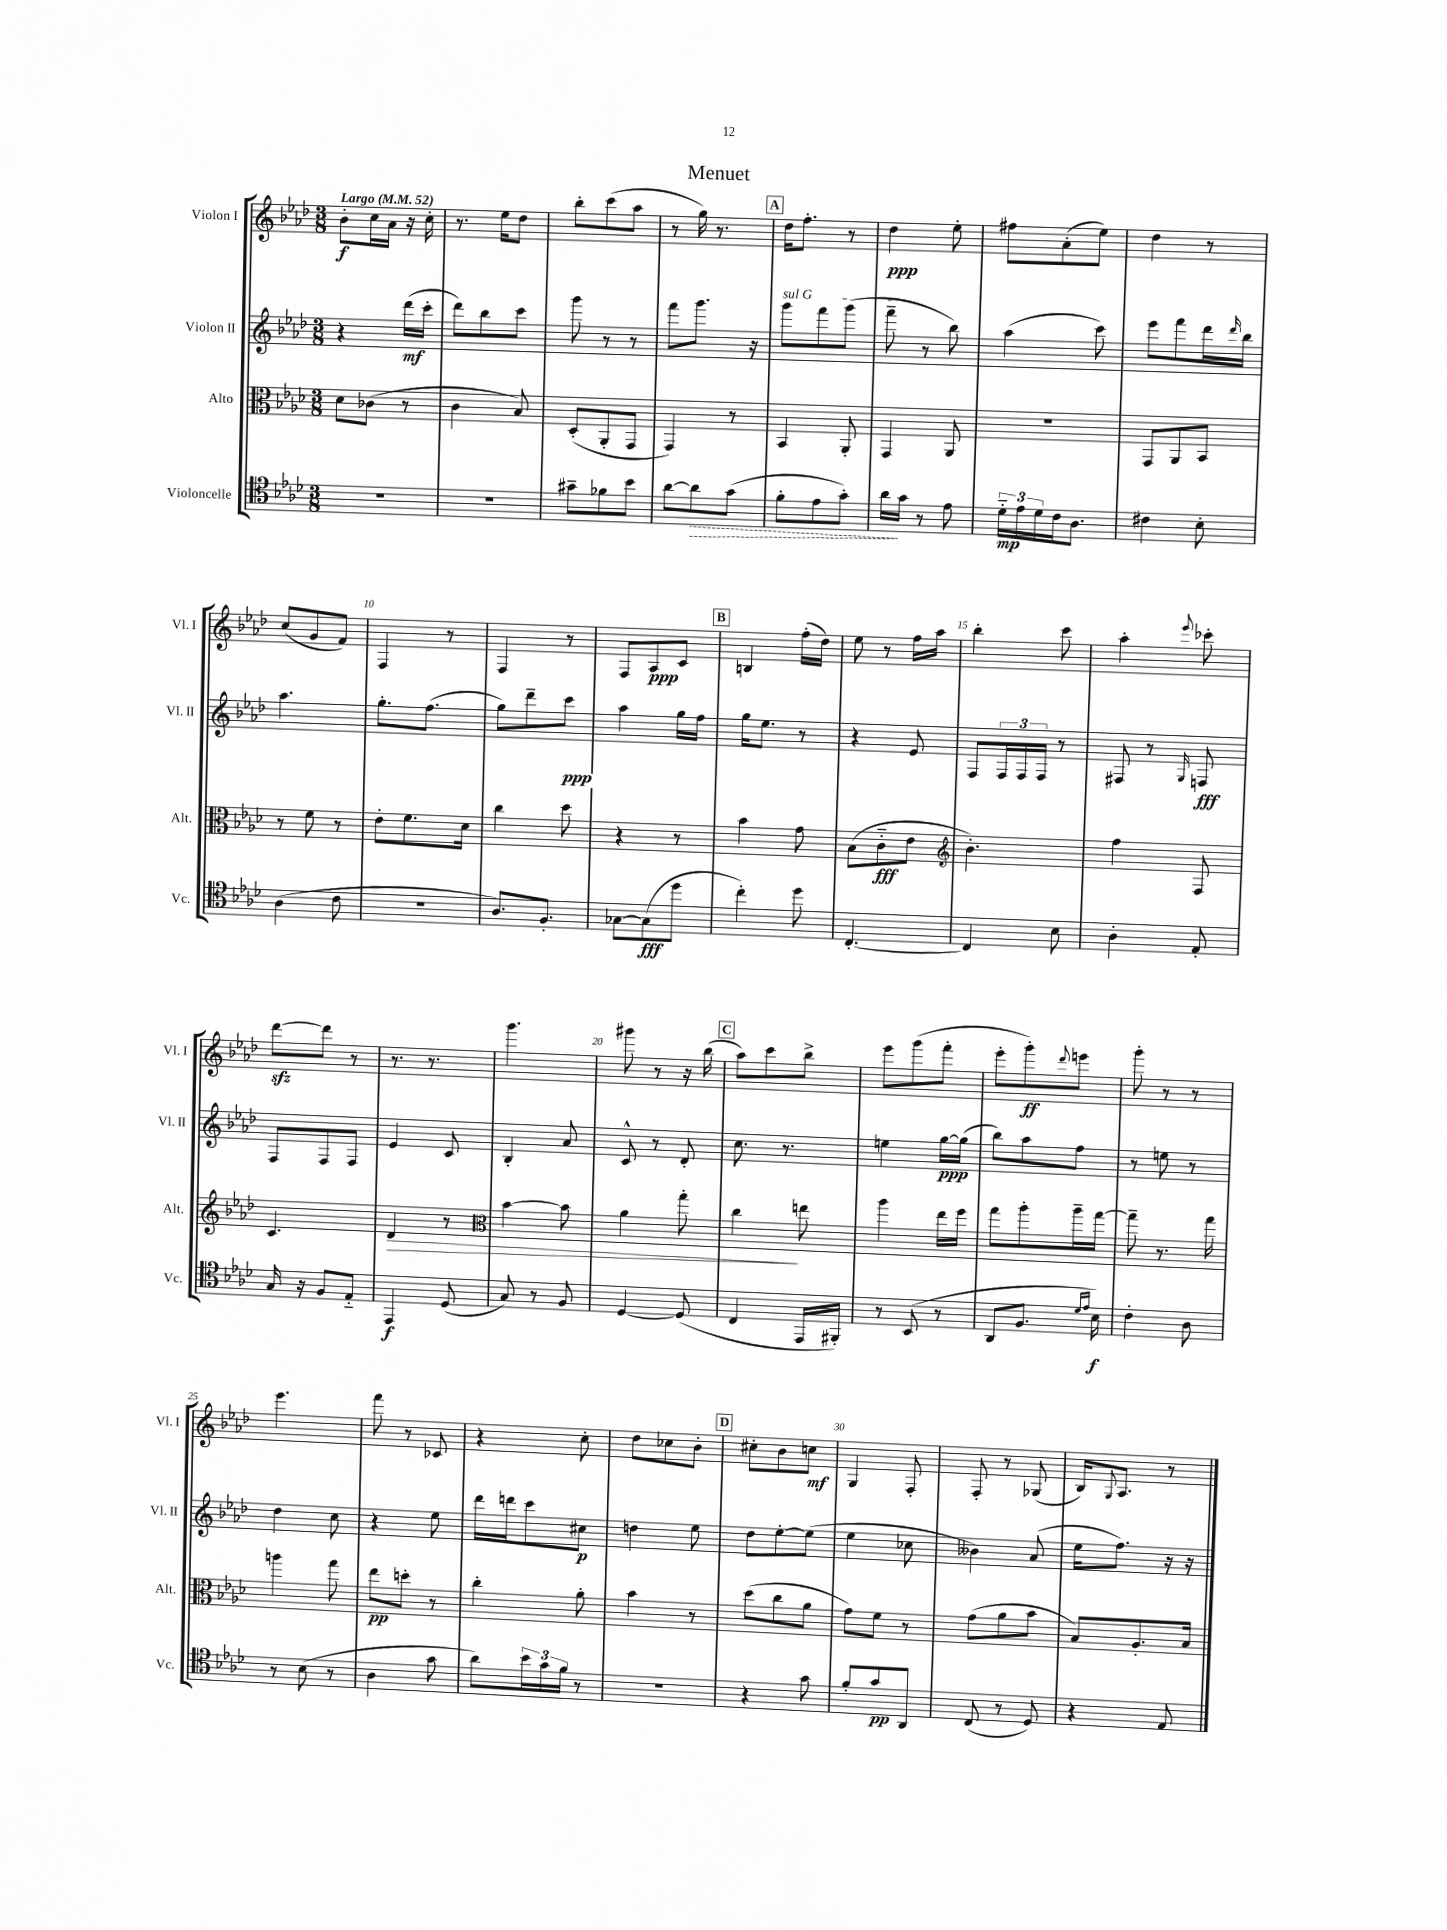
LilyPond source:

\header { title = "Menuet" }
<<
\new StaffGroup <<
\new Staff = "s0" \with { instrumentName = "Violon I" shortInstrumentName = "Vl. I" } {
    \clef treble \key aes \major \numericTimeSignature \time 3/8 \tempo "Largo" 4 = 52
    bes'8-.\f c''16 aes'16 r16 c''16-. |
    r8. ees''16 des''8 |
    bes''8-. c'''8( aes''8 |
    r8 g''16) r8. |
    \mark \markup { \box "A" } des''16 f''8.-. r8 |
    des''4\ppp ees''8-. |
    fis''8 aes'8-.( ees''8) |
    des''4 r8 |
    c''8( g'8 f'8) |
    f4 r8 |
    f4 r8 |
    f8 aes8\ppp c'8 |
    \mark \markup { \box "B" } b4 f''16-.( des''16) |
    ees''8 r8 f''16 aes''16 |
    bes''4-. c'''8 |
    aes''4-. \appoggiatura { ees'''8 } ces'''8-. |
    des'''8~\sfz des'''8 r8 |
    r8. r8. |
    g'''4. |
    gis'''8 r8 r16 bes''16( |
    \mark \markup { \box "C" } aes''8) c'''8 bes''8-> |
    ees'''8 g'''8( f'''8-. |
    ees'''8-. g'''8-.\ff) \appoggiatura { des'''8 } e'''8 |
    g'''8-. r8 r8 |
    ees'''4. |
    f'''8 r8 ces'8 |
    r4 c''8-. |
    des''8 ces''8 bes'8-. |
    \mark \markup { \box "D" } cis''8-. bes'8 c''8\mf |
    g4 f8-. |
    f8-. r8 ges8( |
    bes16) \appoggiatura { g8 } aes8. r8 \bar "|." |
}
\new Staff = "s1" \with { instrumentName = "Violon II" shortInstrumentName = "Vl. II" } {
    \clef treble \key aes \major \numericTimeSignature \time 3/8
    r4 des'''16\mf( c'''16-. |
    des'''8) bes''8 c'''8 |
    g'''8 r8 r8 |
    f'''8 g'''8. r16 |
    \mark \markup { \box "A" } \once \override TextSpanner.bound-details.left.text = \markup { \italic "sul G" } g'''8\startTextSpan f'''8 g'''8( |
    f'''8--\stopTextSpan r8 bes''8) |
    aes''4( c'''8) |
    ees'''8 f'''8 des'''16 \grace { des'''16 } bes''16 |
    aes''4. |
    g''8.-. f''8.( |
    g''8) des'''8-- c'''8\ppp |
    aes''4 g''16 f''16 |
    \mark \markup { \box "B" } g''16 ees''8. r8 |
    r4 ees'8 |
    f8 \tuplet 3/2 { f16 f16 f16 } r8 |
    fis8 r8 \grace { g16 } f8\fff |
    f8 f8 f8 |
    ees'4 c'8 |
    bes4-. aes'8 |
    c'8-^ r8 des'8-. |
    \mark \markup { \box "C" } c''8. r8. |
    e''4 g''16~\ppp g''16( |
    bes''8) aes''8 f''8 |
    r8 e''8 r8 |
    des''4 c''8 |
    r4 ees''8 |
    des'''16 d'''16 c'''8 cis''8\p |
    d''4 ees''8 |
    \mark \markup { \box "D" } des''8 ees''8~-. ees''8( |
    ees''4 ces''8 |
    beses'4) aes'8( |
    ees''16 f''8.) r16 r16 \bar "|." |
}
\new Staff = "s2" \with { instrumentName = "Alto" shortInstrumentName = "Alt." } {
    \clef alto \key aes \major \numericTimeSignature \time 3/8
    des'8 ces'8( r8 |
    c'4 bes8) |
    des8-.( aes,8-. g,8 |
    g,4) r8 |
    \mark \markup { \box "A" } bes,4 aes,8-. |
    g,4 aes,8 |
    R4. |
    g,8 aes,8 bes,8 |
    r8 f'8 r8 |
    ees'8-. f'8. des'16 |
    c''4 des''8 |
    r4 r8 |
    \mark \markup { \box "B" } bes'4 g'8 |
    bes8( c'8-_\fff ees'8 |
    \clef treble bes'4.-.) |
    f''4 f8 |
    c'4. |
    des'4\> r8 |
    \clef alto bes'4~ bes'8 |
    aes'4 g''8-. |
    \mark \markup { \box "C" } c''4\! e''8 |
    aes''4 ees''16 f''16 |
    g''8 aes''8-. aes''16-- g''16~ |
    g''8-- r8. g''16 |
    a''4 g''8 |
    ees''8\pp d''8-. r8 |
    c''4-. aes'8-. |
    bes'4 r8 |
    \mark \markup { \box "D" } des''8( c''8 aes'8 |
    g'8) f'8 r8 |
    g'8( aes'8 bes'8 |
    bes8) aes8.-. bes16 \bar "|." |
}
\new Staff = "s3" \with { instrumentName = "Violoncelle" shortInstrumentName = "Vc." } {
    \clef tenor \key aes \major \numericTimeSignature \time 3/8
    R4. |
    R4. |
    gis'8-- fes'8 bes'8 |
    aes'8~ \once \override Hairpin.style = #'dashed-line aes'8\> g'8( |
    \mark \markup { \box "A" } f'8-. ees'8 g'8-.) |
    aes'16\! g'16 r8 ees'8 |
    \tuplet 3/2 { des'16-_\mp ees'16 des'16 } c'16 aes8. |
    cis'4 bes8-. |
    aes4( c'8 |
    R4. |
    aes8.) f8.-. |
    ges8~ ges8\fff( des''8 |
    \mark \markup { \box "B" } c''4-.) des''8 |
    c4.~-. |
    c4 bes8 |
    aes4-. ees8-. |
    g16 r16 f8 ees8-_ |
    ees,4\f des8( |
    g8) r8 f8 |
    des4~ des8( |
    \mark \markup { \box "C" } c4 ees,16 fis,16-.) |
    r8 bes,8( r8 |
    aes,8 f8. \grace { des'16 ees'16 } bes16\f) |
    c'4-. aes8 |
    r8 bes8( r8 |
    aes4 g'8 |
    aes'8) \tuplet 3/2 { bes'16 g'16 f'16 } r8 |
    R4. |
    \mark \markup { \box "D" } r4 g'8 |
    f'8-. g'8\pp aes,8 |
    c8( r8 des8) |
    r4 ees8 \bar "|." |
}
>>
>>
\layout { \context { \Score \override BarNumber.break-visibility = ##(#f #t #t) barNumberVisibility = #(every-nth-bar-number-visible 5) } }
